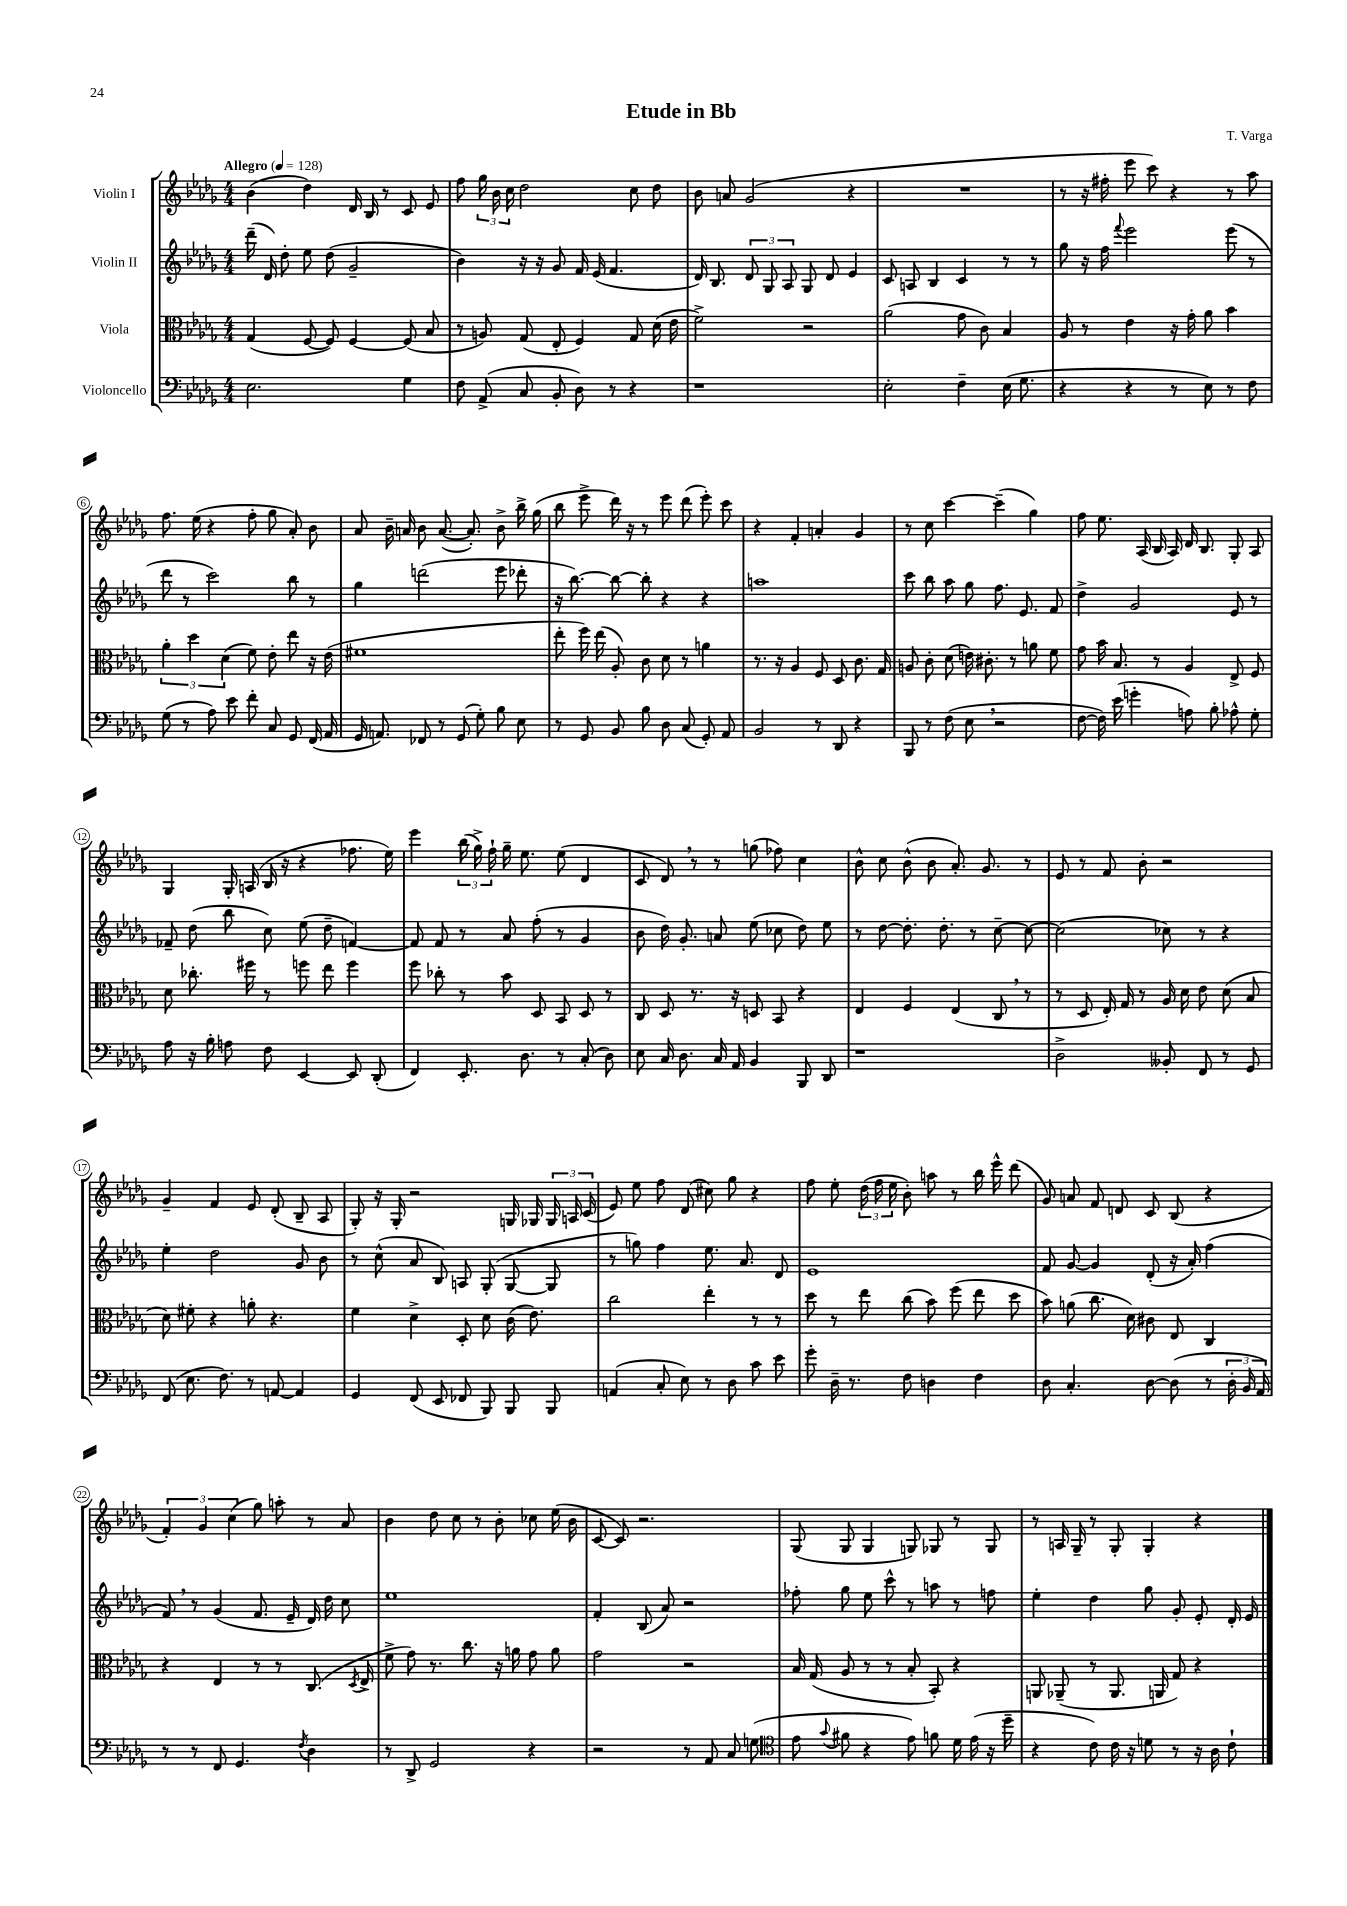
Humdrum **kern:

**kern	**kern	**kern	**kern
*staff4	*staff3	*staff2	*staff1
*clefF4	*clefC3	*clefG2	*clefG2
*k[b-e-a-d-g-]	*k[b-e-a-d-g-]	*k[b-e-a-d-g-]	*k[b-e-a-d-g-]
*M4/4	*M4/4	*M4/4	*M4/4
*MM128	*MM128	*MM128	*MM128
2.E-\	(4G-/	(16ddd-~\	(4b-\
.	.	16d-/)	.
.	.	8dd-'\	.
.	[8F/	8ee-\	4dd-\)
.	8F/])	(8dd-\	.
.	[4F/	2g-~/	16d-/
.	.	.	16B-/
.	.	.	8r
4G-\	(8F/]	.	8c/
.	8B-/	.	8e-/
=	=	=	=
8F\	8r	4b-\)	8ff\
(8AA-^/	8A/)	.	24gg-\
.	.	.	24b-\
.	.	.	24cc\
8C/	(8G-/	16r	2dd-\
.	.	16r	.
8BB-'/	8E-'/	8g-/	.
8D-\)	4F/)	16f/	.
.	.	(16e-/	.
8r	.	4.f/	.
4r	8G-/	.	8cc\
.	(16d-\	.	8dd-\
.	16e-\	.	.
=	=	=	=
1r	2f^\)	16d-/)	8b-\
.	.	8.B-/	.
.	.	.	8a/
.	.	12d-/	(2g-/
.	.	12G-/	.
.	.	12A-/	.
.	2r	8G-/	.
.	.	8d-/	.
.	.	4e-/	4r
=	=	=	=
2E-'\	(2a-\	8c/	1r
.	.	8A/	.
.	.	4B-/	.
4F~\	8g-\	4c/	.
.	8c\)	.	.
(16E-\	4B-/	8r	.
8.G-\	.	.	.
.	.	8r	.
=	=	=	=
4r	8A-/	8gg-\	8r
.	8r	16r	16r
.	.	16ff\	16ff#'\
.	.	8qqfff/	.
4r	4e-\	2eee-\	8eee-\
.	.	.	8ccc\)
8r	16r	.	4r
.	16g-'\	.	.
8E-\)	8a-\	.	.
8r	4b-\	(8eee-\	8r
8F\	.	8r	8aa-\
=	=	=	=
(8G-\	6a-'\	8ddd-\	8.ff\
8r	.	8r	.
.	6dd-\	.	.
.	.	.	(16ee-\
8A-\)	.	2ccc\)	4r
.	(6d-\	.	.
8e-\	.	.	.
8f'\	8f\)	.	8ff'\
8C/	8e-'\	.	8gg-\
8GG-/	8ee-\	8bb-\	8a-'/)
(16FF/	16r	8r	8b-\
16AA-/	(16e-\	.	.
=	=	=	=
16GG-/	1f#	4gg-\	8a-/
8.AA/)	.	.	.
.	.	.	16b-~\
.	.	.	16a/
8FF-/	.	(2ddd\	8b-\
8r	.	.	([8.a/
(8GG-/	.	.	.
.	.	.	8.a'/])
8G-'\)	.	.	.
8B-\	.	8eee-\	8b-^\
8E-\	.	8ddd-'\	16bb-^\
.	.	.	(16gg-\
=	=	=	=
8r	8ee-'\	16r	8bb-\
.	.	[8.bb-\)	.
8GG-/	16ff\)	.	8eee-^\
.	(16ee-\	.	.
8BB-/	8A-'/)	8bb-\_	16ddd-\)
.	.	.	16r
8B-\	8c\	8bb-'\]	8r
8D-\	8d-\	4r	8eee-\
(8C/	8r	.	(8ddd-\
8GG-'/)	4a\	4r	8eee-'\)
8AA-/	.	.	8ccc\
=	=	=	=
2BB-/	8.r	1aa	4r
.	16r	.	.
.	4A-/	.	4f'/
8r	8F/	.	4a'/
8DD-/	8D-/	.	.
4r	8.c\	.	4g-/
.	16G-/	.	.
=	=	=	=
8BBB-/	8A/	8ccc\	8r
8r	8c'\	8bb-\	8cc\
(8F\	(8d-\	8aa-\	[4ccc\
8E-\	16e\)	8gg-\	.
.	8.c#'\	.	.
2r	.	8.ff\	(4ccc~\]
.	8r	.	.
.	.	8.e-/	.
.	8a\	.	4gg-\)
.	8f\	8f/	.
=	=	=	=
[8F\	8g-\	4dd-^\	8ff\
16F\])	16b-\	.	8.ee-\
(16e-\	8.B-/	.	.
4g'\	.	2g-/	.
.	.	.	(16A-/
.	8r	.	16B-/
.	.	.	16A-/)
8A\)	4A-/	.	16d-/
.	.	.	8.B-/
8B-'\	.	.	.
8A-^^\	8E-^/	8e-/	8G-'/
8G-'\	8F/	8r	8A-/
=	=	=	=
8A-\	8d-\	8f-~/	4G-/
16r	8.cc-'\	(8dd-\	.
16B-'\	.	.	.
8A\	.	8bb-\	16G-'/
.	16ff#\	.	(16A/
8F\	8r	8cc\)	16B-/
.	.	.	16r
[4EE-/	8ff\	(8ee-\	4r
.	8ee-\	8dd-~\	.
8EE-/]	4ff\	[4f/)	8.ff-\
(8DD-'/	.	.	.
.	.	.	16ee-\)
=	=	=	=
4FF/)	8ff\	8f/]	4eee-\
.	8cc-'\	8f/	.
8.EE-'/	8r	8r	(24bb-\
.	.	.	24gg-^\)
.	.	.	24ff`\
.	8b-\	8a-/	16gg-~\
8.D-\	.	.	8.ee-\
.	8D-/	(8ff'\	.
8r	8BB-/	8r	(8ee-\
(8C'/	8D-/	4g-/	4d-/
8D-\)	8r	.	.
=	=	=	=
8E-\	8C/	8b-\	8c/
16C/	8D-/	16dd-\)	8d-/)
8.D-\	.	8.g-'/	.
.	8.r	.	8r
16C/	.	8a/	8r
16AA-/	16r	.	.
4BB-/	8D/	(8ee-\	(8gg\
.	8BB-/	8cc-\	8ff-\)
8BBB-/	4r	8dd-\)	4cc\
8DD-/	.	8ee-\	.
=	=	=	=
1r	4E-/	8r	8b-^^\
.	.	[8dd-\	8cc\
.	4F/	8.dd-'\]	(8b-^^\
.	.	.	8b-\
.	.	8.dd-'\	.
.	(4E-/	.	8.a-'/)
.	.	8r	.
.	.	.	8.g-/
.	8C/	[8cc~\	.
.	8r	8cc\_	8r
=	=	=	=
2D-^\	8r	(2cc\]	8e-/
.	8D-/	.	8r
.	16E-'/)	.	8f/
.	16G-/	.	.
.	8r	.	8b-'\
8BB--'/	16A-/	8cc-\)	2r
.	16d-\	.	.
8FF/	8e-\	8r	.
8r	(8d-\	4r	.
8GG-/	8B-/	.	.
=	=	=	=
(8FF/	8d-\)	4ee-'\	4g-~/
8.E-\	8f#'\	.	.
.	4r	2dd-\	4f/
8.F\)	.	.	.
8r	8a'\	.	8e-/
[8AA/	4.r	.	(8d-'/
4AA/]	.	8g-/	8B-~/
.	.	8b-\	8A-/
=	=	=	=
4GG-/	4f\	8r	8G-'/)
.	.	(8cc^^\	16r
.	.	.	16G-'/
(8FF/	4d-^\	8a-/	2r
8EE-/	.	8B-/)	.
8FF-/	8D-'/	8A/	.
8BBB-/)	8d-\	(8G-'/	.
8BBB-/	(16c\	[8G-/	16G/
.	8.e-\)	.	16G-/
8BBB-/	.	8G-/]	24G-/
.	.	.	24A/
.	.	.	(24c/
=	=	=	=
(4AA/	2cc\	8r	8e-/)
.	.	8gg\)	8ee-\
8C'/	.	4ff\	8ff\
8E-\)	.	.	(8d-/
8r	4ee-'\	8.ee-\	8cc#\)
8D-\	.	.	8gg-\
.	.	8.a-/	.
8c\	8r	.	4r
8e-\	8r	8d-/	.
=	=	=	=
8g-'\	8dd-\	1e-	8ff\
16D-~\	8r	.	8ee-'\
8.r	.	.	.
.	8ee-\	.	(24dd-\
.	.	.	24ff\
.	.	.	24ee-\
8F\	(8cc\	.	8b-'\)
4D\	8b-\)	.	8aa\
.	(8ff\	.	8r
4F\	8ee-\	.	16bb-\
.	.	.	16eee-^^\
.	8dd-\	.	(8ddd-\
=	=	=	=
8D-\	8b-\)	8f/	8g-/)
4.C'/	(8a\	[8g-/	8a/
.	8.cc\	4g-/]	8f/
.	.	.	8d/
.	16d-\)	.	.
[8D-\	8c#\	(8d-'/	8c/
(8D-\]	8E-/	16r	(8B-/
.	.	16a-'/)	.
8r	4C/	(4ff\	4r
24D-'\	.	.	.
24BB-/	.	.	.
24AA-/)	.	.	.
=	=	=	=
8r	4r	8f/)	6f'/)
8r	.	8r	.
.	.	.	6g-/
8FF/	4E-/	(4g-/	.
.	.	.	(6cc\
4.GG-/	.	.	.
.	8r	8.f/	8gg-\)
.	8r	.	8aa'\
.	.	16e-~/	.
8qF/	.	.	.
4D-\	(8.C/	16d-/)	8r
.	.	16dd-\	.
.	.	8cc\	8a-/
.	8qD-/	.	.
.	16E-^/	.	.
=	=	=	=
8r	8f^\	1ee-	4b-\
8DD-^/	8g-\)	.	.
2GG-/	8.r	.	8dd-\
.	.	.	8cc\
.	8.cc\	.	.
.	.	.	8r
.	16r	.	8b-'\
.	16a\	.	.
4r	8g-\	.	8cc-\
.	8a\	.	(16ee-\
.	.	.	16b-\
=	=	=	=
2r	2g-\	4f'/	[8c/
.	.	.	8c/])
.	.	(8B-/	2.r
.	.	8a-/)	.
8r	2r	2r	.
8AA-/	.	.	.
8C/	.	.	.
(8G\	.	.	.
=	=	=	=
*clefC4	*	*	*
8e-\	16B-/	8ff-'\	(8G-/
.	(16G-/	.	.
8qqg-/	.	.	.
8f#\	8A-/	8gg-\	8G-/
4r	8r	8ee-\	4G-/
.	8r	8ccc^^\	.
8e-\)	8B-'/	8r	8G/)
8f\	8BB-'/)	8aa\	8G-/
16d-\	4r	8r	8r
(16e-\	.	.	.
16r	.	8ff\	8G-/
16dd-~\	.	.	.
=	=	=	=
4r	8AA/	4ee-'\	8r
.	(8AA-~/	.	16A/
.	.	.	16G-~/
8c\)	8r	4dd-\	8r
16c\	8.AA-/	.	8G-'/
16r	.	.	.
8d\	.	8gg-\	4G-'/
.	16AA/	.	.
8r	8G-/)	8g-'/	.
16r	4r	8e-'/	4r
16A-\	.	.	.
8c`\	.	16d-'/	.
.	.	16e-/	.
==	==	==	==
*-	*-	*-	*-
